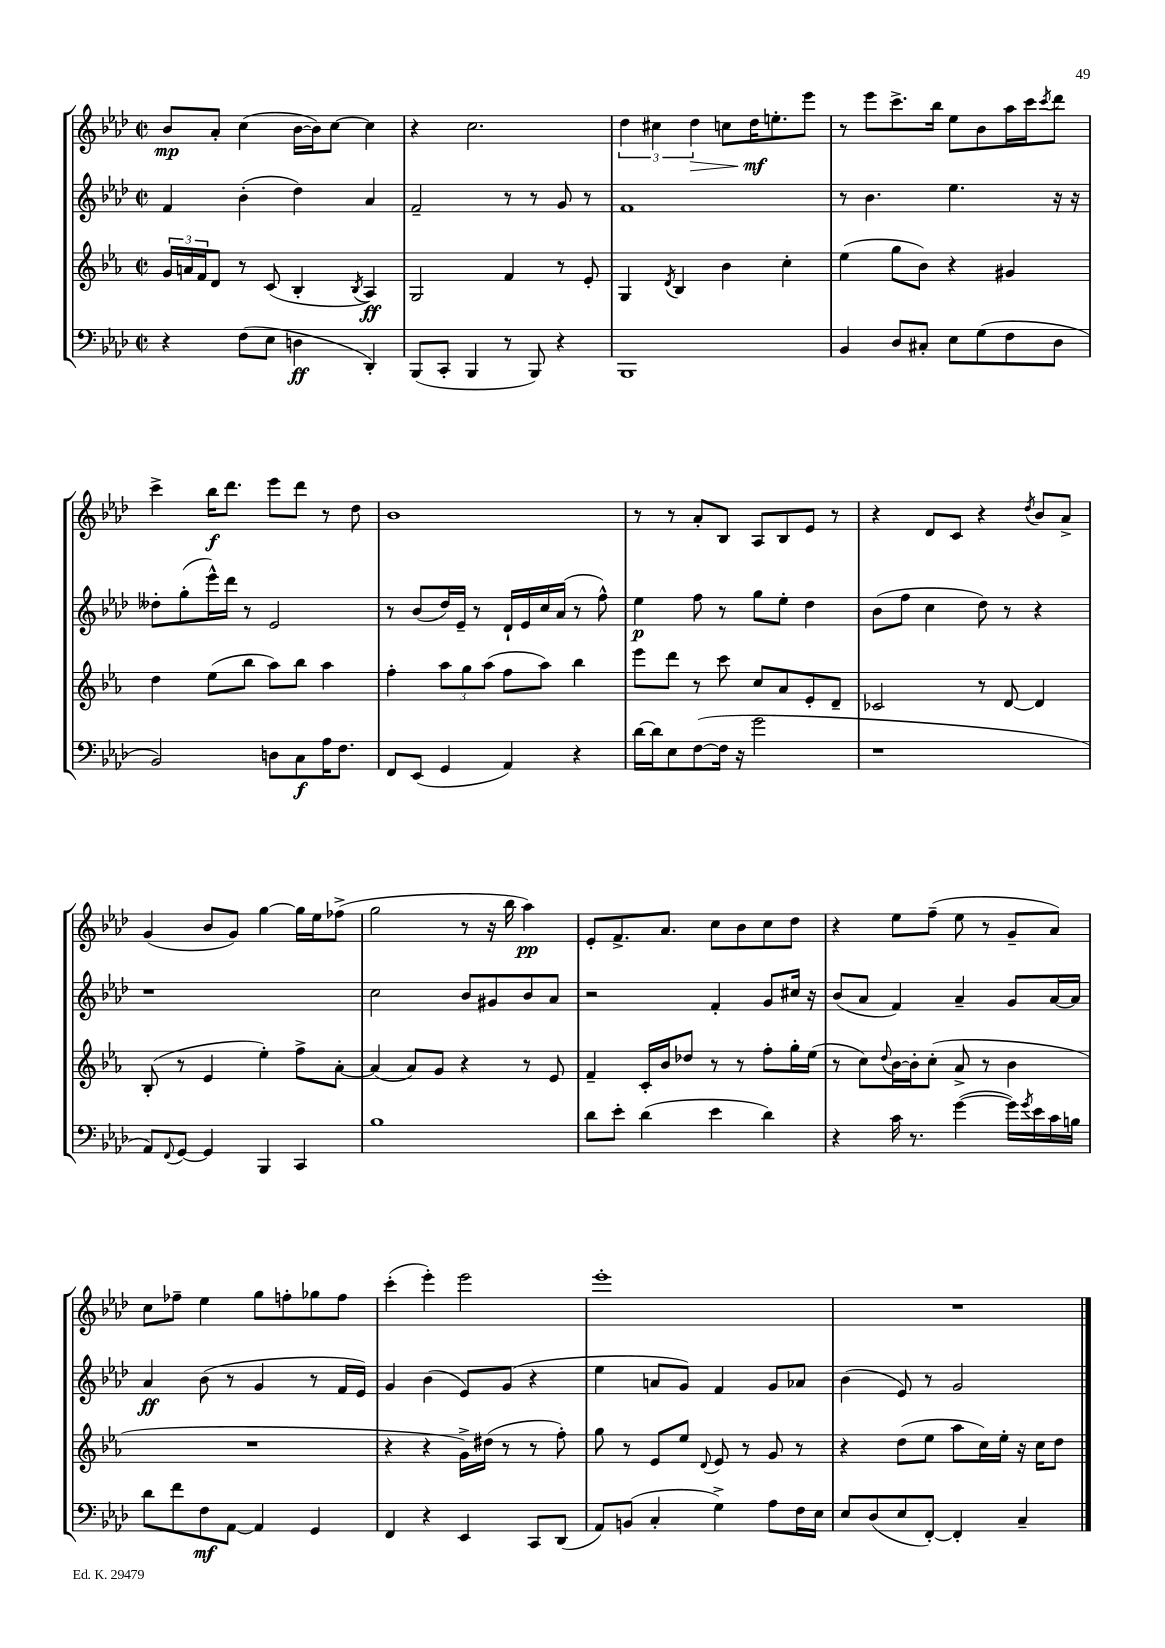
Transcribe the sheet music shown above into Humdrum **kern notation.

**kern	**kern	**kern	**kern
*staff4	*staff3	*staff2	*staff1
*clefF4	*clefG2	*clefG2	*clefG2
*k[b-e-a-d-]	*k[b-e-a-]	*k[b-e-a-d-]	*k[b-e-a-d-]
*M2/2	*M2/2	*M2/2	*M2/2
*met(c|)	*met(c|)	*met(c|)	*met(c|)
4r	24g	4f	8b-
.	24a	.	.
.	24f	.	.
.	8d	.	8a-'
(8F	8r	(4b-'	(4cc
8E-	(8c	.	.
4D	4B-'	4dd-)	[16b-
.	.	.	16b-])
.	.	.	[8cc
.	8qB-	.	.
4DD-')	4A-)	4a-	4cc]
=	=	=	=
(8BBB-	2G	2f~	4r
8CC'	.	.	.
4BBB-	.	.	2.cc
8r	4f	8r	.
8BBB-)	.	8r	.
4r	8r	8g	.
.	8e-'	8r	.
=	=	=	=
1BBB-	4G	1f	6dd-
.	.	.	6cc#
.	8qd	.	.
.	4B-	.	.
.	.	.	6dd-
.	4b-	.	8cc
.	.	.	16dd-
.	.	.	8.ee'
.	4cc'	.	.
.	.	.	8eee-
=	=	=	=
4BB-	(4ee-	8r	8r
.	.	4.b-	8eee-
8D-	8gg	.	8.ccc^
8C#'	8b-)	.	.
.	.	.	16bb-
8E-	4r	4.ee-	8ee-
(8G	.	.	8b-
8F	4g#	.	16aa-
.	.	.	16ccc
.	.	.	8qccc
8D-	.	16r	8ddd-
.	.	16r	.
=	=	=	=
2BB-)	4dd	8dd--'	4ccc^
.	.	(8gg'	.
.	(8ee-	16eee-^^)	16bb-
.	.	16ddd-	8.ddd-
.	8bb-	8r	.
8D	8aa-)	2e-	8eee-
8C	8bb-	.	8ddd-
16A-	4aa-	.	8r
8.F	.	.	.
.	.	.	8dd-
=	=	=	=
8FF	4ff'	8r	1b-
(8EE-	.	(8b-	.
4GG	12aa-	16dd-)	.
.	.	16e-~	.
.	12gg	.	.
.	.	8r	.
.	(12aa-	.	.
4AA-)	8ff	16d-`	.
.	.	16e-	.
.	8aa-)	16cc	.
.	.	(16a-	.
4r	4bb-	8r	.
.	.	8ff^^)	.
=	=	=	=
[16d-	8eee-	4ee-	8r
16d-]	.	.	.
8E-	8ddd	.	8r
([8F	8r	8ff	8a-'
16F]	8ccc	8r	8B-
16r	.	.	.
2g	8cc	8gg	8A-
.	8a-	8ee-'	8B-
.	8e-'	4dd-	8e-
.	8d~	.	8r
=	=	=	=
1r	2c-	(8b-	4r
.	.	8ff	.
.	.	4cc	8d-
.	.	.	8c
.	8r	8dd-)	4r
.	[8d	8r	.
.	.	.	8qdd-
.	4d]	4r	8b-
.	.	.	8a-^
=	=	=	=
8AA-)	(8B-'	1r	(4g
8qqFF	.	.	.
[8GG	8r	.	.
4GG]	4e-	.	8b-
.	.	.	8g)
4BBB-	4ee-')	.	[4gg
4CC	8ff^	.	16gg]
.	.	.	16ee-
.	[8a-'	.	(8ff-^
=	=	=	=
1B-	(4a-]	2cc	2gg
.	8a-)	.	.
.	8g	.	.
.	4r	8b-	8r
.	.	8g#	16r
.	.	.	16bb-
.	8r	8b-	4aa-)
.	8e-	8a-	.
=	=	=	=
8d-	4f~	2r	8e-'
8e-'	.	.	8.f^
(4d-	16c'	.	.
.	16b-	.	8.a-
.	8dd-	.	.
4e-	8r	4f'	8cc
.	8r	.	8b-
4d-)	8ff'	8g	8cc
.	16gg'	16cc#	8dd-
.	(16ee-	16r	.
=	=	=	=
4r	8r	(8b-	4r
.	8cc)	8a-	.
.	8qqdd	.	.
16c	[16b-	4f)	8ee-
8.r	16b-']	.	.
.	(8cc'	.	(8ff~
([4g	8a-^	4a-~	8ee-
.	8r	.	8r
16g])	4b-	8g	8g~
8qg	.	.	.
16e-	.	.	.
16c	.	[16a-	8a-)
16B	.	16a-]	.
=	=	=	=
8d-	1r	4a-	8cc
8f	.	.	8ff-~
8F	.	(8b-	4ee-
[8AA-	.	8r	.
4AA-]	.	4g	8gg
.	.	.	8ff'
4GG	.	8r	8gg-
.	.	16f	8ff
.	.	16e-)	.
=	=	=	=
4FF	4r	4g	(4ccc'
4r	4r	(4b-	4eee-')
4EE-	16g^)	8e-)	2eee-
.	(16dd#	.	.
.	8r	(8g	.
8CC	8r	4r	.
(8DD-	8ff')	.	.
=	=	=	=
8AA-)	8gg	4ee-	1eee-'
(8BB	8r	.	.
4C'	8e-	8a	.
.	8ee-	8g)	.
.	8qqd	.	.
4G^)	8e-	4f	.
.	8r	.	.
8A-	8g	8g	.
16F	8r	8a-	.
16E-	.	.	.
=	=	=	=
8E-	4r	(4b-	1r
(8D-	.	.	.
8E-	(8dd	8e-)	.
[8FF')	8ee-	8r	.
4FF']	8aa-	2g	.
.	16cc)	.	.
.	16ee-'	.	.
4C~	16r	.	.
.	16cc	.	.
.	8dd	.	.
==	==	==	==
*-	*-	*-	*-
